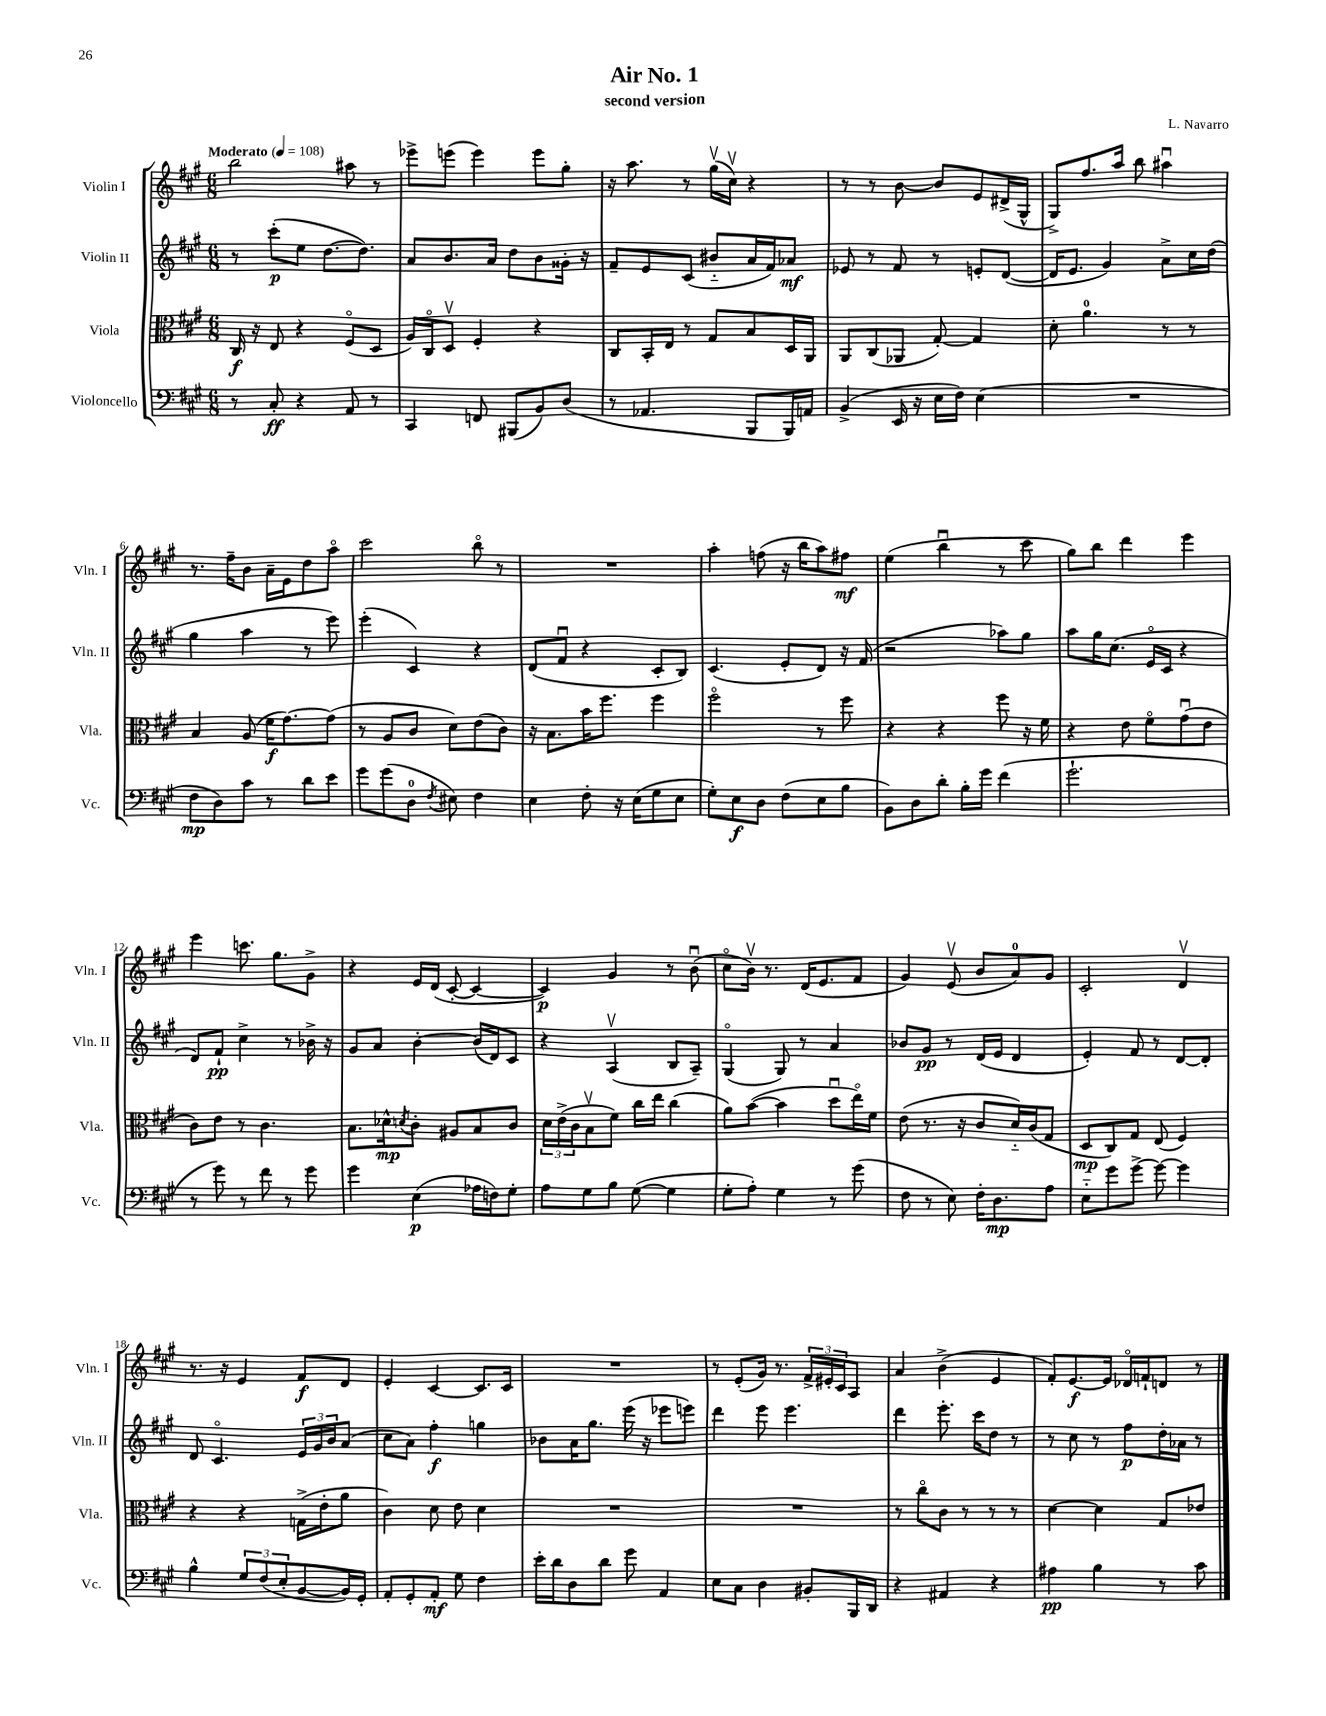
\header { title = "Air No. 1" composer = "L. Navarro" subtitle = "second version" }
<<
\new StaffGroup <<
\new Staff = "s0" \with { instrumentName = "Violin I" shortInstrumentName = "Vln. I" } {
    \clef treble \key a \major \numericTimeSignature \time 6/8 \tempo "Moderato" 4 = 108
    b''2 ais''8 r8 |
    ees'''8-> e'''8( e'''4) e'''8 gis''8-. |
    r16 a''8. r8 gis''16\upbow( cis''16\upbow) r4 |
    r8 r8 b'8~ b'8 e'8 dis'16->( gis16-^ |
    gis8->) fis''8. a''16 b''8 ais''4\downbow |
    r8. fis''16-- b'8 a'16-- e'16 d''8 a''8\flageolet |
    cis'''2 b''8\flageolet r8 |
    R2. |
    a''4-. f''8( r16 b''16 a''8) fis''8\mf |
    e''4( b''4\downbow r8 cis'''8 |
    gis''8) b''8 d'''4 e'''4 |
    e'''4 c'''8. gis''8. gis'8-> |
    r4 e'16 d'16( cis'8~-. cis'4~ |
    cis'4\p) gis'4 r8 b'8\downbow( |
    cis''8\flageolet b'16\upbow) r8. d'16( e'8. fis'8 |
    gis'4) e'8\upbow( b'8 a'8-0) gis'8 |
    cis'2-. d'4\upbow |
    r8. r16 e'4 fis'8\f d'8 |
    e'4-. cis'4~ cis'8. cis'16 |
    R2. |
    r8 e'8-.( gis'16) r8. \tuplet 3/2 { fis'16-> eis'16-. cis'16 } a8 |
    a'4 b'4->( e'4 |
    fis'8-.) e'8.~\f e'16 des'16\flageolet f'16-! d'8 r8 \bar "|." |
}
\new Staff = "s1" \with { instrumentName = "Violin II" shortInstrumentName = "Vln. II" } {
    \clef treble \key a \major \numericTimeSignature \time 6/8
    r8 cis'''8-.\p( e''8 d''8.~ d''8.) |
    a'8 b'8. a'16 d''8 b'8 gisis'16-. r16 |
    fis'8-- e'8 cis'8( bis'8-_ a'16 fis'16) aes'8\mf |
    ees'8 r8 fis'8 r8 e'8-. d'8~( |
    d'16 e'8. gis'4) a'8-> cis''16 d''16( |
    gis''4 a''4 r8 e'''8) |
    e'''4-.( cis'4) r4 |
    d'8( fis'8\downbow r4 cis'8-. b8) |
    cis'4.( e'8-. d'8) r16 fis'16( |
    r2 aes''8) gis''8 |
    a''8 gis''16 cis''8.( e'16\flageolet cis'16 r4 |
    d'8) fis'8-!\pp cis''4-> r8 bes'16-> r16 |
    gis'8 a'8 b'4~-. b'16( d'16) cis'8 |
    r4 a4\upbow( b8 a8--) |
    gis4\flageolet( gis8) r8 a'4 |
    bes'8 gis'8\pp r8 d'16( e'16 d'4 |
    e'4-.) fis'8 r8 d'8~ d'8-. |
    d'8 cis'4.\flageolet \tuplet 3/2 { e'16 gis'16 b'16 } a'8( |
    cis''8 a'8) fis''4-.\f g''4 |
    bes'8 a'16 gis''8. e'''16( r16 ees'''8 e'''8) |
    d'''4 e'''8 e'''4. |
    d'''4 e'''8.-. cis'''16 d''8 r8 |
    r8 cis''8 r8 fis''8\p d''16-. aes'16 r8 \bar "|." |
}
\new Staff = "s2" \with { instrumentName = "Viola" shortInstrumentName = "Vla." } {
    \clef alto \key a \major \numericTimeSignature \time 6/8
    cis16\f r16 e8 r4 fis8\flageolet( d8 |
    a16) cis16\flageolet d8\upbow fis4-. r4 |
    cis8 b,16-. e16 r8 gis8 b8 d16 a,16 |
    a,8 cis8( aes,8 gis8~-.) gis4 |
    d'8-. a'4.-0 r8 r8 |
    b4 a8( fis'16\f gis'8.~) gis'8( |
    r8 a8 cis'8 d'8) e'8( cis'8) |
    r16 b8. b'16 fis''8. fis''4 |
    fis''2\flageolet r8 fis''8 |
    r4 r4 fis''8 r16 fis'16 |
    r4 e'8 fis'8\flageolet gis'8\downbow( e'8 |
    cis'8) e'8 r8 cis'4. |
    b8. des'16-^\mp \acciaccatura { d'8 } cis'8-. ais8 b8 cis'8 |
    \tuplet 3/2 { d'16 e'16->( cis'16 } b8\upbow fis'8) cis''16 e''16 cis''4( |
    a'8) b'8~( b'4 d''8\downbow e''16\flageolet) fis'16 |
    e'8( r8. r16 cis'8 d'16-_) cis'16( gis8 |
    d8\mp cis8) gis8 e8( fis4) |
    r4 r4 g16->( e'16-. a'8 |
    cis'4) d'8 e'8 d'4 |
    R2. |
    R2. |
    r8 cis''8\flageolet cis'8 r8 r8 r8 |
    d'4~ d'4 gis8 ees'8 \bar "|." |
}
\new Staff = "s3" \with { instrumentName = "Violoncello" shortInstrumentName = "Vc." } {
    \clef bass \key a \major \numericTimeSignature \time 6/8
    r8 cis8-.\ff r4 a,8 r8 |
    cis,4 f,8 bis,,8( b,8) d8( |
    r8 aes,4. b,,8 b,,16) a,16 |
    b,4->( e,16 r16 e16 fis16) e4( |
    R2. |
    fis8\mp d8) cis'8 r8 d'8 e'8 |
    gis'8 gis'8( d8-0 \acciaccatura { fis8 } eis8) fis4 |
    e4 fis8-. r16 e16( gis8 e8 |
    gis8-.) e8\f d8 fis8( e8 b8 |
    b,8) d8 d'8-. b16-. gis'16 fis'4( |
    gis'2.-! |
    r8 gis'8) r8 fis'8 r8 gis'8 |
    gis'4 e4\p( aes16 f16) gis8-. |
    a8 gis8 b8 gis8~( gis4 |
    gis8-. a8-.) gis4 r8 gis'8( |
    fis8 r8 e8) fis16-. d8.\mp a8 |
    e8-_ gis'8 gis'8~-> gis'8~ gis'4 |
    b4-^ \tuplet 3/2 { gis8 fis8( e8-. } b,8~ b,16) gis,16-. |
    a,8-. gis,8-. a,8-.\mf gis8 fis4 |
    e'16-. d'16 d8 d'8 gis'8 a,4 |
    e8 cis8 d4 bis,8-. b,,16 d,16 |
    r4 ais,4 r4 |
    ais4\pp b4 r8 cis'8 \bar "|." |
}
>>
>>
